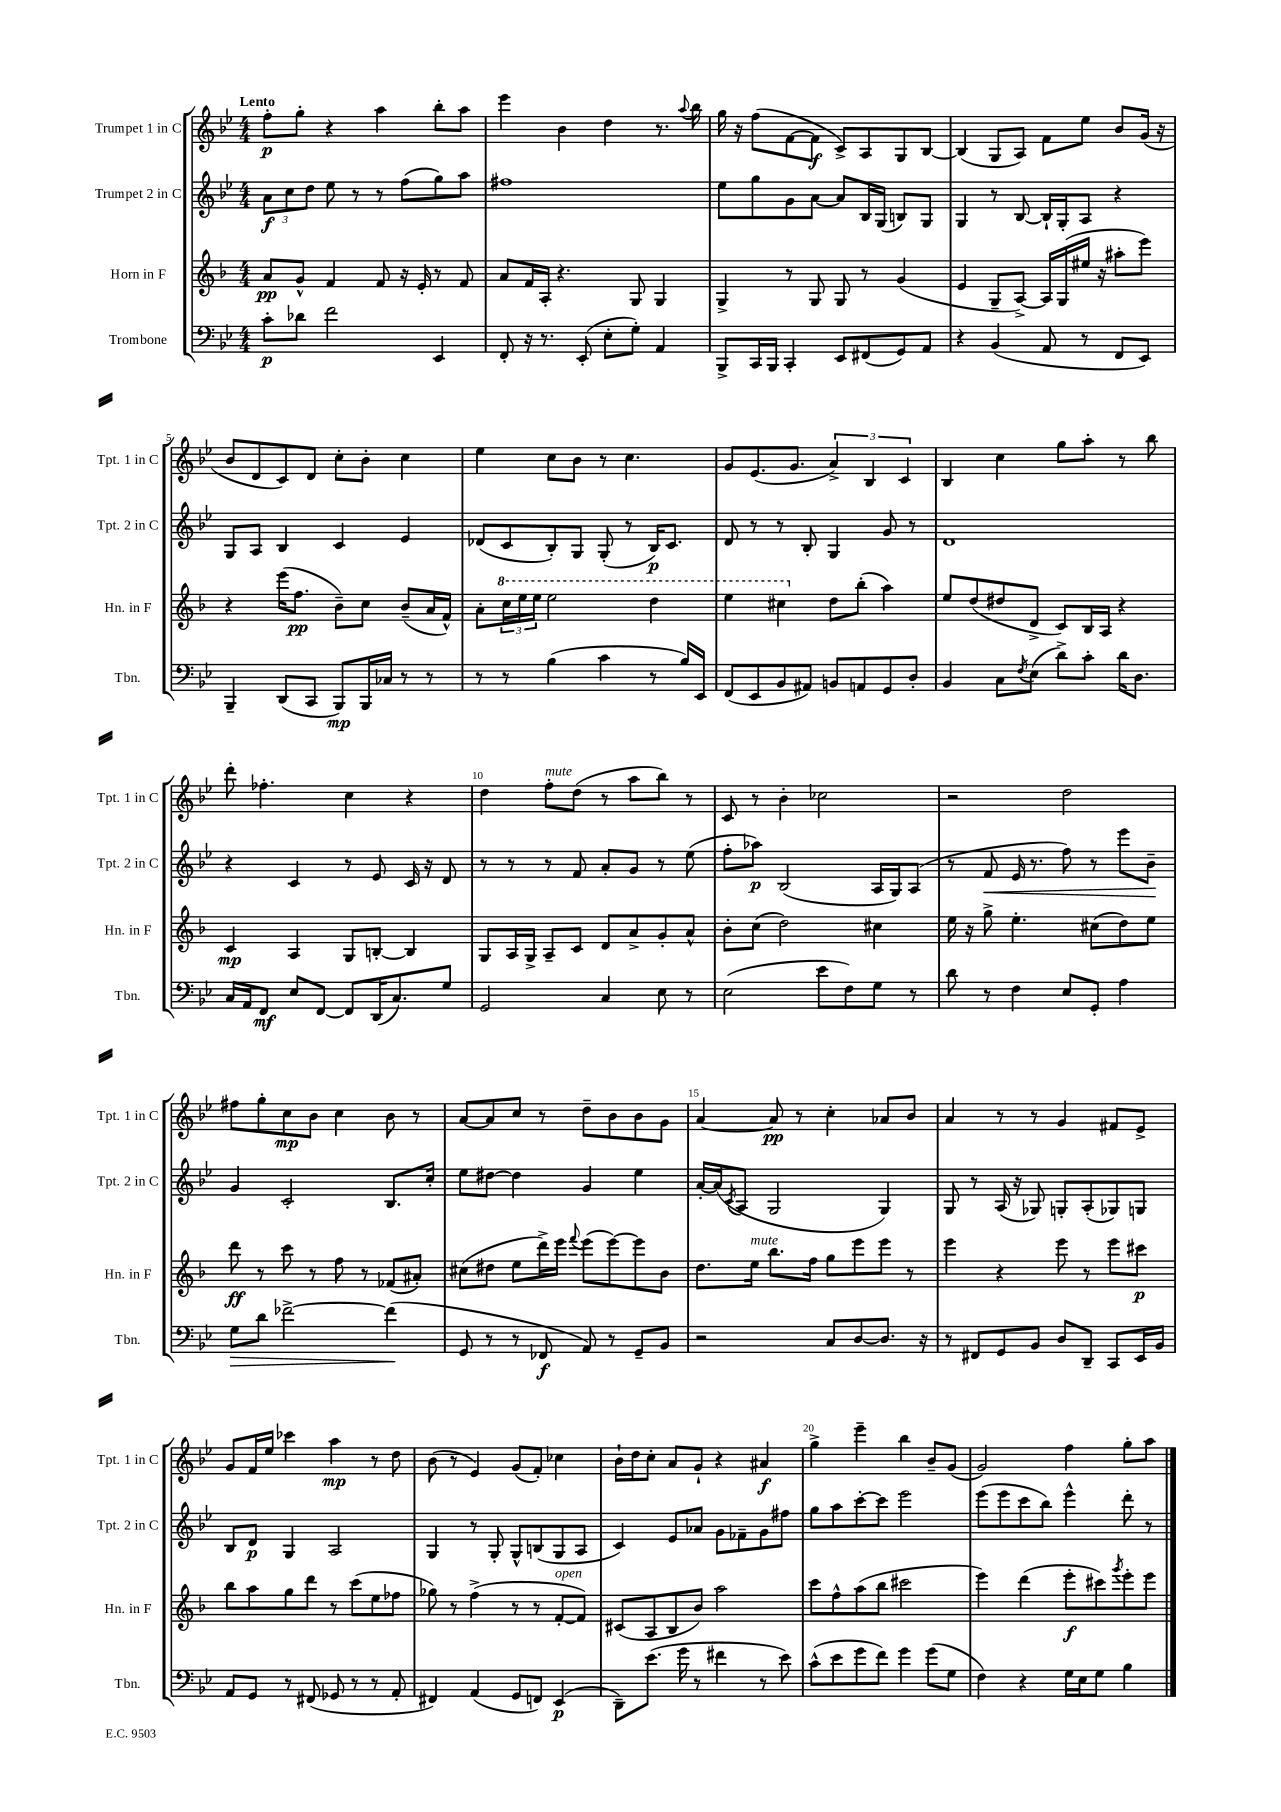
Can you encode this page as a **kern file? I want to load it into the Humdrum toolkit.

**kern	**kern	**kern	**kern
*staff4	*staff3	*staff2	*staff1
*clefF4	*clefG2	*clefG2	*clefG2
*k[b-e-]	*k[b-]	*k[b-e-]	*k[b-e-]
*M4/4	*M4/4	*M4/4	*M4/4
8c'	8a	12a	8ff'
.	.	12cc	.
8d-	8g^^	.	8gg'
.	.	12dd	.
2f	4f	8ee-	4r
.	.	8r	.
.	8f	8r	4aa
.	16r	(8ff	.
.	16e'	.	.
4EE-	8r	8gg)	8bb-'
.	8f	8aa	8aa
=	=	=	=
8FF'	8a	1ff#	4eee-
16r	16f	.	.
8.r	16A'	.	.
.	4.r	.	4b-
(8EE-'	.	.	.
8E-'	.	.	4dd
8G')	8G	.	.
4AA	4G	.	8.r
.	.	.	8qqaa
.	.	.	16bb-
=	=	=	=
8BBB-^	4G^	8ee-	16gg
.	.	.	16r
16CC	.	8gg	(8ff
16BBB-	.	.	.
4CC'	8r	8g	[8f
.	8G	[8a	8f]
8EE-	8G	8a]	8c^)
(8FF#	8r	16B-	8A
.	.	(16G	.
8GG)	(4g	8B)	8G
8AA	.	8G	[8B-
=	=	=	=
4r	4e	4G	(4B-]
(4BB-	8G~	8r	8G
.	[8A^)	[8B-	8A)
8AA	16A]	16B-`]	8f
.	(16G	16G'	.
8r	16ee#	8A	8ee-
.	16r	.	.
8FF	8aa#'	4r	8b-
8EE-)	8eee)	.	(16g
.	.	.	16r
=	=	=	=
4BBB-~	4r	8G	8b-
.	.	8A	8d
(8DD	(16eee	4B-	8c)
.	8.ff	.	.
8CC	.	.	8d
8BBB-)	8b-~)	4c	8cc'
16BBB-	8cc	.	8b-'
16C-	.	.	.
8r	(8b-~	4e-	4cc
8r	16a	.	.
.	16f^^)	.	.
=	=	=	=
8r	8a'	(8d-	4ee-
8r	24ccc	8c	.
.	24eee	.	.
.	24eee	.	.
(4B-	2eee	8B-')	8cc
.	.	8G	8b-
4c	.	(8G'	8r
.	.	8r	4.cc
8r	4ddd	16B-)	.
.	.	8.c	.
16B-)	.	.	.
16EE-	.	.	.
=	=	=	=
(8FF	4eee	8d	8g
8EE-	.	8r	(8.e-
8BB-	4ccc#	8r	.
.	.	.	8.g
8AA#)	.	8B-'	.
8BB	8dd	4G	6a^)
8AA	(8bb-'	.	.
.	.	.	6B-
8GG	4aa)	8g	.
.	.	.	6c
8D'	.	8r	.
=	=	=	=
4BB-	8ee	1d	4B-
.	(8dd	.	.
8C	8dd#	.	4cc
8qF	.	.	.
(8E-	8d^	.	.
8d^)	8c)	.	8gg
8c'	16B-	.	8aa'
.	16A	.	.
16d	4r	.	8r
8.D	.	.	.
.	.	.	8bb-
=	=	=	=
16C	4c	4r	8ddd'
16AA	.	.	.
8FF	.	.	4.ff-'
8E-	4A	4c	.
[8FF	.	.	.
8FF]	8G	8r	4cc
(16DD	[8B'	8e-	.
8.C)	.	.	.
.	4B]	16c	4r
.	.	16r	.
8G	.	8d	.
=	=	=	=
2GG	8G	8r	4dd
.	16A	8r	.
.	16G^	.	.
.	8A~	8r	8ff'
.	8c	8f	(8dd
4C	8d	8a'	8r
.	8a^	8g	8aa
8E-	8g'	8r	8bb-)
8r	8a^^	(8ee-	8r
=	=	=	=
(2E-	8b-'	8ff'	8c
.	(8cc	8aa-)	8r
.	2dd)	(2B-	4b-'
8e-	.	.	2cc-
8F)	.	.	.
8G	4cc#	16A	.
.	.	16G)	.
8r	.	(8A	.
=	=	=	=
8d	16ee	8r	2r
.	16r	.	.
8r	8gg^	8f	.
4F	4.ee'	16e-	.
.	.	8.r	.
8E-	.	8ff)	2dd
8GG'	(8cc#	8r	.
4A	8dd)	8eee-	.
.	8ee	8b-~	.
=	=	=	=
8G	8ddd	4g	8ff#
8d	8r	.	8gg'
[2f-^	8ccc	2c'	8cc
.	8r	.	8b-
.	8ff	.	4cc
.	8r	.	.
(4f-]	(8f-	8.B-	8b-
.	8a#')	.	8r
.	.	16cc'	.
=	=	=	=
8GG	(8cc#	8ee-	[8a
8r	8dd#	[8dd#	8a]
8r	8ee	4dd#]	8cc
8FF-	16ddd^)	.	8r
.	16eee	.	.
.	8qqfff	.	.
8AA)	(8eee	4g	8dd~
8r	[8eee)	.	8b-
8GG~	8eee]	4ee-	8b-
8BB-	8b-	.	8g
=	=	=	=
2r	8.dd	[16a'	[4a
.	.	(16a]	.
.	.	8qc	.
.	.	8A	.
.	16ee	.	.
.	8.bb-	2G	8a]
.	.	.	8r
.	16ff	.	.
8C	8gg	.	4cc'
[8D	8eee	.	.
8.D]	8eee	4G)	8a-
.	8r	.	8b-
16r	.	.	.
=	=	=	=
8r	4eee	8G	4a
8FF#	.	8r	.
8GG	4r	(16A	8r
.	.	16r	.
8BB-	.	8G-)	8r
8D	8eee	8G'	4g
8DD~	8r	(8A'	.
8CC	8eee	8G-)	8f#
16EE-	8ccc#	8G	8e-^
16BB-	.	.	.
=	=	=	=
8AA	8bb-	8B-	8g
8GG	8aa	8d	16f
.	.	.	16ee-
8r	8gg	4G	4ccc-
(8FF#	8ddd	.	.
8GG-	8r	2A	4aa
8r	(8ccc	.	.
8r	8ee	.	8r
8AA'	8ff-	.	8dd
=	=	=	=
4FF#)	8gg-)	4G	(8b-
.	8r	.	8r
(4AA	(4ff^	8r	4e-)
.	.	8G'	.
8GG	8r	8G^^	(8g
8FF)	8r	(8B	8f')
(4EE-	[8f'	8G	4cc-
.	8f])	8A	.
=	=	=	=
8DD~)	(8c#	4c)	16b-`
.	.	.	16dd
(8.e-	8A	.	8cc'
.	8B-	8e-	8a
16g	.	.	.
8r	8b-)	8a-	8g`
4f#	2aa	8g	4r
.	.	8f-~	.
8r	.	8g	4a#
8e-)	.	8ff#	.
=	=	=	=
(8c^^	8ccc	8gg	4gg^
8e-	8ff^^	8aa	.
8g	(8aa	[8ccc'	4eee-~
8f)	8bb-	8ccc]	.
4g	2ccc#	2eee-	4bb-
(8g	.	.	8b-~
8G	.	.	(8g
=	=	=	=
4F)	4eee)	(8eee-	2g)
.	.	8eee-	.
4r	(4ddd	8ccc	.
.	.	8bb-)	.
16G	8eee'	4eee-^^	4ff
16E-	.	.	.
8G	8ccc#)	.	.
.	8qggg	.	.
4B-	8eee'	8ddd'	8gg'
.	8eee	8r	8aa
==	==	==	==
*-	*-	*-	*-
